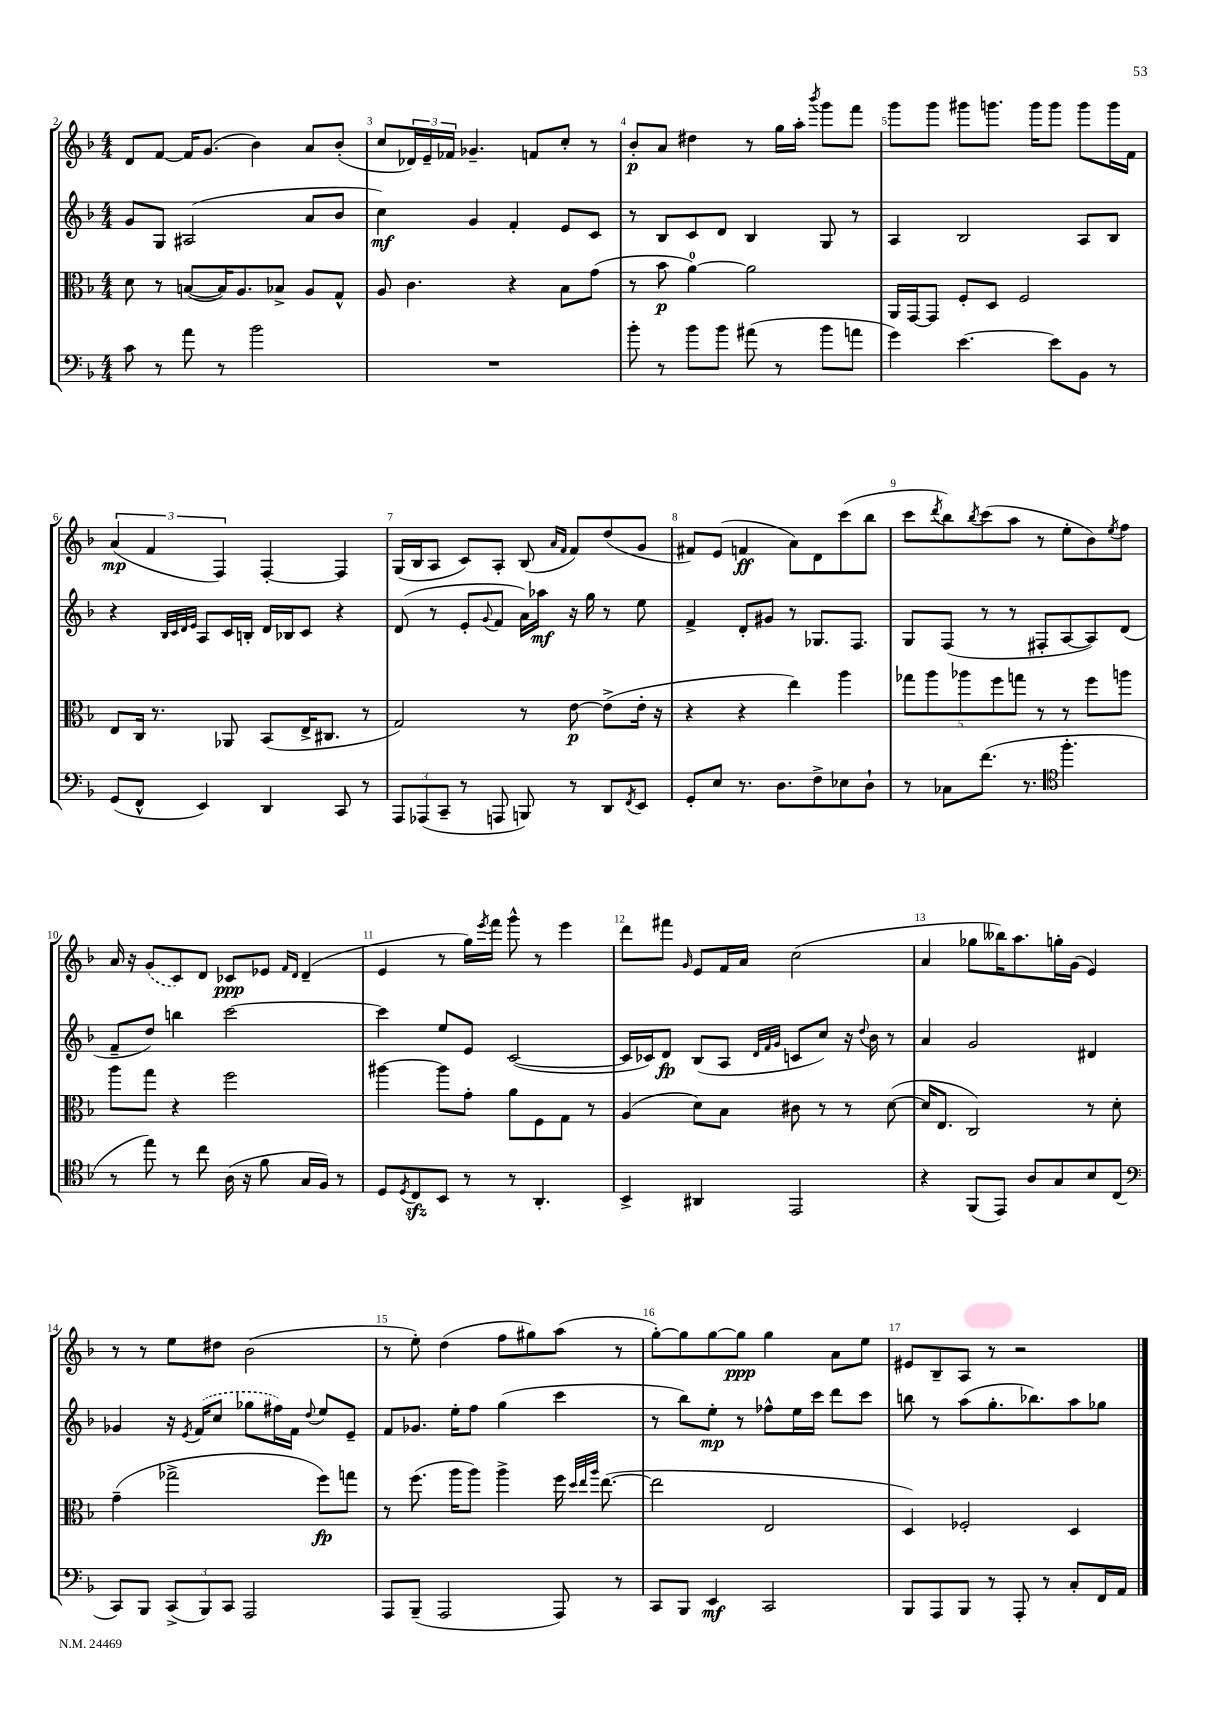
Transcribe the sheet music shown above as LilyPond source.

<<
\new StaffGroup <<
\new Staff = "s0" {
    \clef treble \key f \major \numericTimeSignature \time 4/4
    d'8 f'8~ f'16 g'8.( bes'4) a'8 bes'8-.( |
    c''8 \tuplet 3/2 { des'16) e'16-- fes'16 } ges'4.-- f'8 c''8-. r8 |
    bes'8-.\p a'8 dis''4 r8 g''16 a''16-. \acciaccatura { bes'''8 } g'''8 f'''8 |
    g'''8 g'''8 gis'''8 g'''8. g'''16 g'''8 g'''8 g'''16 f'16 |
    \tuplet 3/2 { a'4\mp( f'4 f4) } f4~-. f4 |
    g16( bes16 a8 c'8) a8-. bes8( \grace { a'16 f'16 } f'8) d''8( g'8 |
    fis'8) e'8( f'4\ff a'8) d'8 c'''8( bes''8 |
    c'''8 \acciaccatura { d'''8 } bes''8) \acciaccatura { bes''8 } c'''8( a''8 r8 e''8-. bes'8) \acciaccatura { e''8 } f''8 |
    a'16 r16 \once \slurDashed g'8( c'8) d'8 ces'8\ppp ees'8 \grace { f'16 d'16 } d'4--( |
    e'4 r8 g''16) \acciaccatura { e'''8 } f'''16 g'''8-^ r8 e'''4 |
    d'''8 fis'''8 \grace { g'16 } e'8 f'16 a'16 c''2( |
    a'4 ges''8 beses''16) a''8. g''16-. g'16( e'4) |
    r8 r8 e''8 dis''8 bes'2( |
    r8 e''8-.) d''4( f''8 gis''8) a''8( r8 |
    g''8~-.) g''8 g''8~ g''8\ppp g''4 a'8 e''8 |
    eis'8 bes8-- a8 r8 r2 \bar "|." |
}
\new Staff = "s1" {
    \clef treble \key f \major \numericTimeSignature \time 4/4
    g'8 g8 ais2( a'8 bes'8 |
    c''4\mf) g'4 f'4-. e'8 c'8 |
    r8 bes8 c'8 d'8 bes4 g8 r8 |
    a4 bes2 a8 bes8 |
    r4 \grace { bes32 c'32 d'32 e'32 } a8 c'16 b16-. d'16 bes16 c'8 r4 |
    d'8( r8 e'8-. \appoggiatura { g'8 } f'8 a'16) aes''16\mf r16 g''16 r8 e''8 |
    f'4-> d'8-. gis'8 r8 ges8. f8. |
    g8 f8( r8 r8 fis8-. a8~ a8) d'8( |
    f'8-- d''8) b''4 c'''2~ |
    c'''4 e''8 e'8 c'2~( |
    c'16 ces'16) d'8\fp bes8( a8 \grace { d'32 f'32 g'32 } c'8 c''8) r16 \appoggiatura { d''8 } bes'16 r8 |
    a'4 g'2 dis'4 |
    ges'4 r16 \acciaccatura { e'8 } \once \slurDashed f'16( c''8 ges''8 fis''16) f'16 \appoggiatura { d''8 } e''8 e'8-- |
    f'8 ges'8. e''16-. f''8 g''4( c'''4 |
    r8 bes''8) e''8-.\mp r8 fes''8-^ e''16 c'''16 d'''8 c'''8 |
    b''8 r8 a''8( g''8.-. bes''8.) a''8 ges''8 \bar "|." |
}
\new Staff = "s2" {
    \clef alto \key f \major \numericTimeSignature \time 4/4
    d'8 r8 b8~( b16) a8. bes8-> a8 g8-^ |
    a8 c'4. r4 bes8 g'8( |
    r8 bes'8\p a'4-0~) a'2 |
    a,16 g,16~ g,8 f8-. d8 f2 |
    e8 c16 r8. aes,8 bes,8( e16-> cis8. r8 |
    g2) r8 e'8~\p e'8->( e'16-. r16 |
    r4 r4 e''4) a''4 |
    \tuplet 5/4 { ges''8 a''8 aes''8 f''8 g''8 } r8 r8 f''8 a''8 |
    a''8 g''8 r4 f''2 |
    ais''4~ ais''8 g'8-. a'8 f8 g8 r8 |
    a4( d'8) bes8 cis'8 r8 r8 d'8~( |
    d'16 e8. c2) r8 d'8-. |
    g'4--( ges''2-> f''8\fp) g''8 |
    r8 f''8.( a''16 a''8) a''4-> f''16 \grace { d''32 e''32 a''32 } e''8.~( |
    e''2 e2 |
    d4) fes2-. d4 \bar "|." |
}
\new Staff = "s3" {
    \clef bass \key f \major \numericTimeSignature \time 4/4
    c'8 r8 a'8 r8 bes'2 |
    R1 |
    bes'8-. r8 bes'8 bes'8 ais'8( r8 bes'8 a'8 |
    g'4) e'4.~ e'8 bes,8 r8 |
    g,8( f,8-^ e,4) d,4 c,8 r8 |
    \tuplet 3/2 { a,,8 aes,,8( c,8-- } r8 a,,8 b,,8) r8 d,8 \acciaccatura { f,8 } e,8 |
    g,8-. e8 r8. d8. f8-> ees8 d8-! |
    r8 ces8 f'8.( r8. \clef tenor f''4.-. |
    r8 e''8) r8 c''8 a16( r16 f'8 g16 f16) r8 |
    d8 \acciaccatura { d8 } c8\sfz bes,8 r8 r8 a,4.-. |
    bes,4-> ais,4 e,2 |
    r4 f,8( e,8) a8 g8 bes8 c8( |
    \clef bass c,8) bes,,8 \tuplet 3/2 { c,8->( bes,,8) c,8 } a,,2 |
    a,,8 bes,,8--( a,,2 a,,8) r8 |
    c,8 bes,,8 e,4\mf c,2 |
    bes,,8 a,,8 bes,,8 r8 a,,8-. r8 c8-. f,16 a,16 \bar "|." |
}
>>
>>
\layout { \context { \Score currentBarNumber = #2 \override BarNumber.break-visibility = ##(#f #t #t) barNumberVisibility = #all-bar-numbers-visible } }
